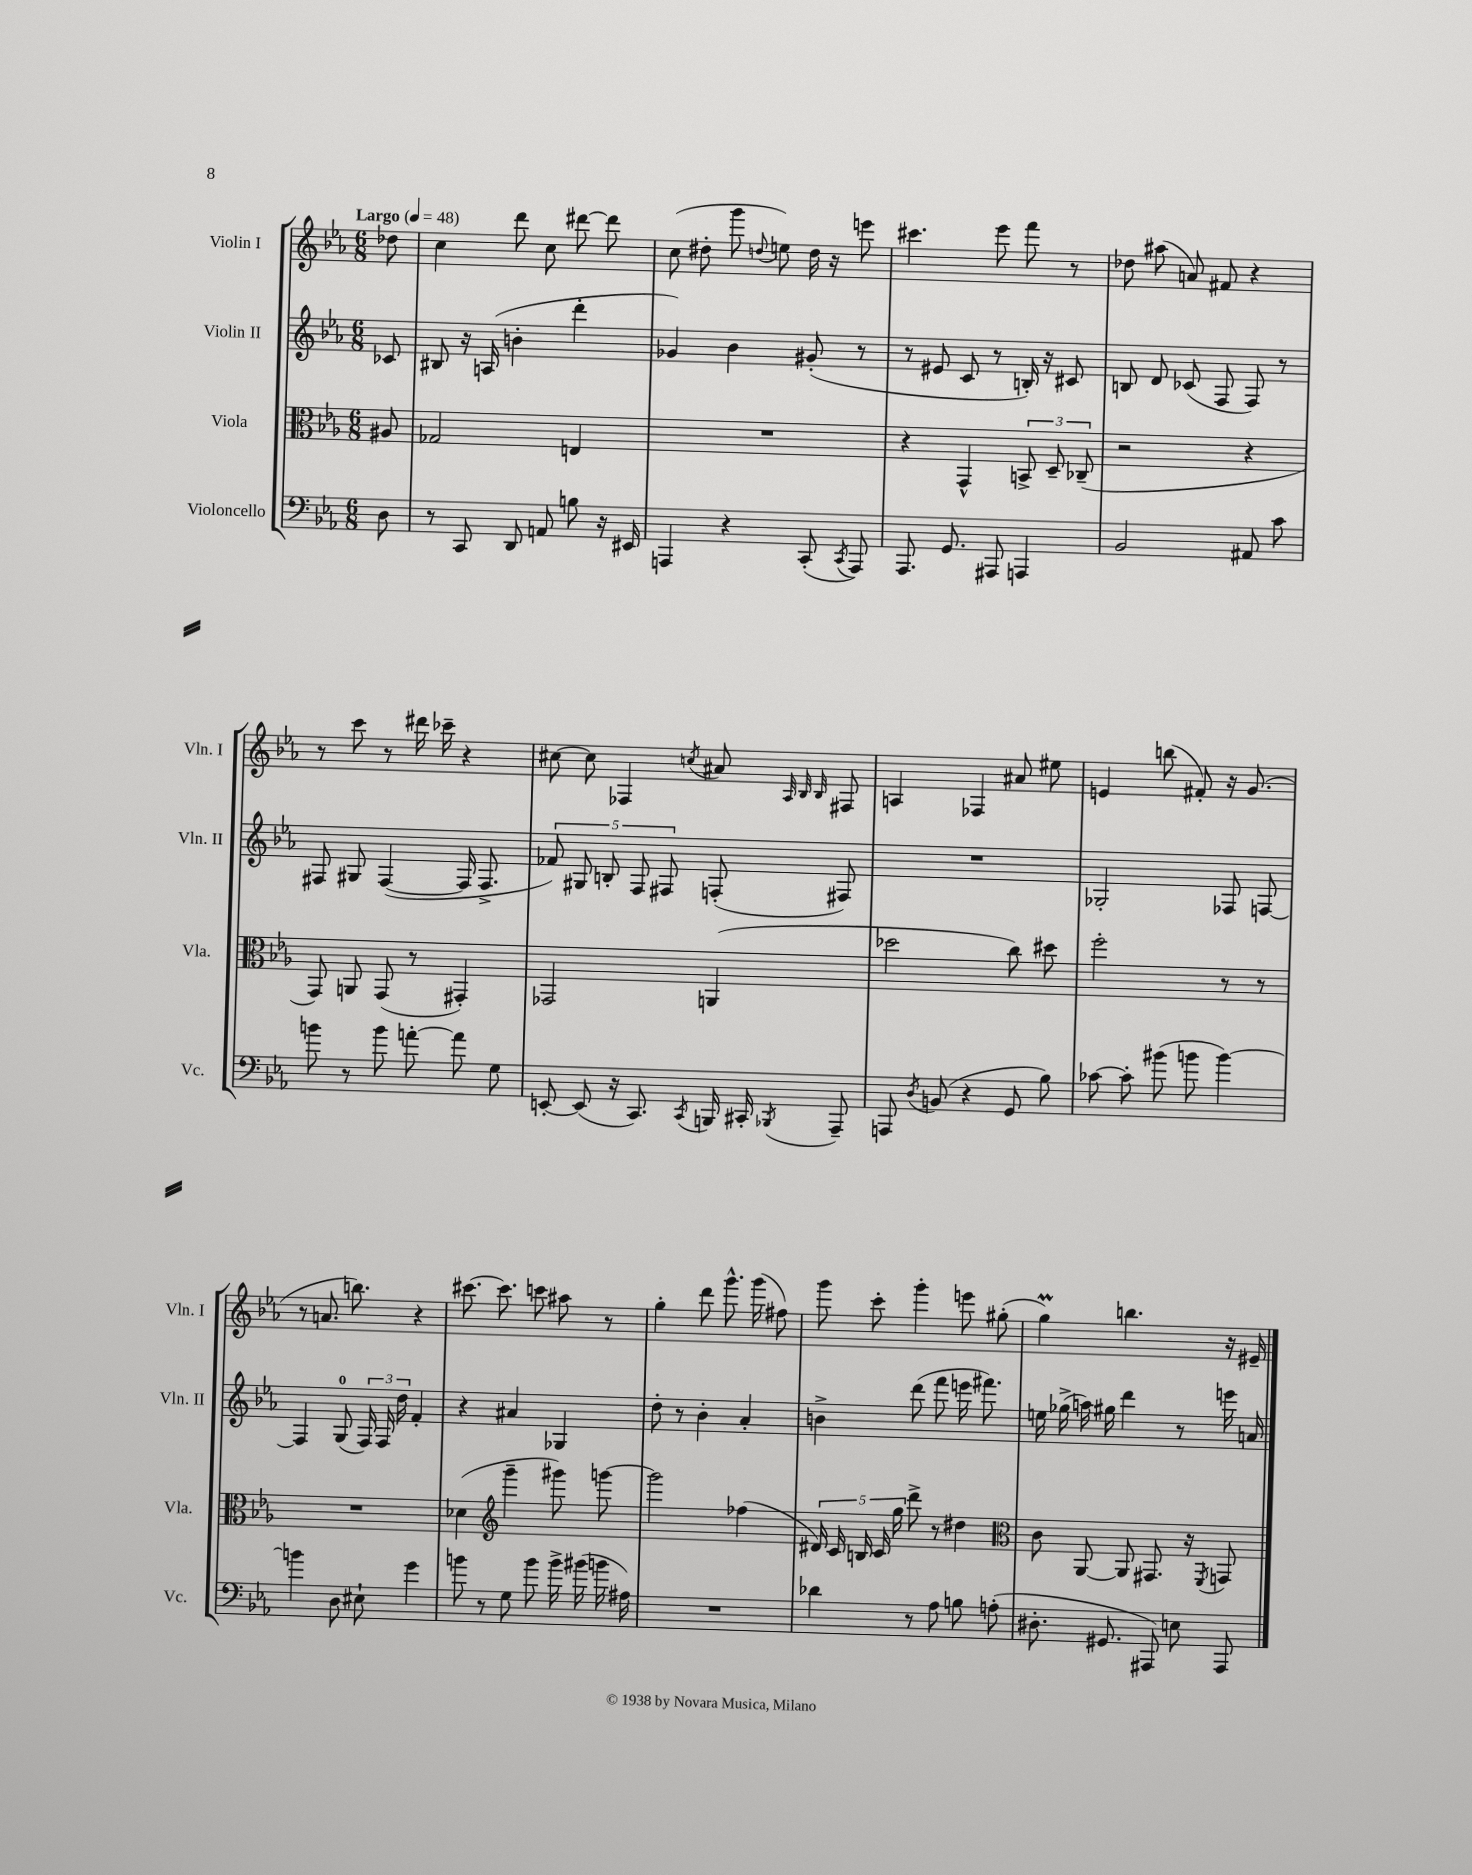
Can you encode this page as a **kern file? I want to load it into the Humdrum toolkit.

**kern	**kern	**kern	**kern
*part4	*part3	*part2	*part1
*staff4	*staff3	*staff2	*staff1
*I"Violoncello	*I"Viola	*I"Violin II	*I"Violin I
*I'Vc.	*I'Vla.	*I'Vln. II	*I'Vln. I
*clefF4	*clefC3	*clefG2	*clefG2
*k[b-e-a-]	*k[b-e-a-]	*k[b-e-a-]	*k[b-e-a-]
*M6/8	*M6/8	*M6/8	*M6/8
*MM48	*MM48	*MM48	*MM48
=	=	=	=
!	!	!	!LO:TX:a:B:t=Largo
8D\	8A#X/	8c-X/	8dd-X\
=1	=1	=1	=1
8r	2G-X/	8B#X/	4cc\
8CC/	.	16r	.
.	.	(16An/	.
8DD/	.	4bn'\	8ddd\
8AAn/	.	.	8cc\
8Bn\	4En/	4ddd'\	[8ddd#X\
16r	.	.	8ddd#\]
16EE#X/	.	.	.
=2	=2	=2	=2
4AAAn/	2.r	4g-X/)	(8cc\
.	.	.	8dd#X'\
4r	.	4b-\	8ggg\
.	.	.	8qqddn/
.	.	.	8een\)
(8CC'/	.	(8g#X'/	16dd\
.	.	.	16r
8qCC/	.	.	.
8AAA/)	.	8r	8eeen\
=3	=3	=3	=3
8.AAA-/	4r	8r	4.ccc#X\
.	.	8e#X/	.
8.GG/	.	.	.
.	4GG^^/	8c/	.
8AAA#X/	.	8r	8eee-\
4AAAn/	12BBn^/	16Bn'/)	8fff\
.	.	16r	.
.	12D~/	.	.
.	.	8c#X/	8r
.	(12C-X~/	.	.
=4	=4	=4	=4
2BB-/	2r	8Bn/	8dd-X\
.	.	8d/	(8aa#X\
.	.	(8c-X/	8an/)
.	.	8F/	8f#X/
8AA#X/	4r	8F/)	4r
8c\	.	8r	.
!!LO:LB:g=z
=5	=5	=5	=5
8bn\	8GG/)	8F#X/	8r
8r	8AAn/	8G#X/	8ccc\
8b\	(8GG/	([4F#/	8r
[8an'\	8r	.	16ddd#X\
.	.	.	16ccc-X~\
8a\]	4GG#X'/)	16F#/]	4r
.	.	8.F#^/	.
8G\	.	.	.
=6	=6	=6	=6
[8EEn'/	2GG-X/	10f-X/)	[8cc#X\
.	.	10G#X/	.
(8EE/]	.	.	8cc#\]
.	.	10Bn'/	.
16r	.	.	4F-X/
.	.	10F/	.
8.CC/)	.	.	.
.	.	10F#X/	.
8qCC/	.	.	8qccn/
16BBBn/	(4AAn/	(8Fn'/	8a#X/
16CC#X'/	.	.	.
.	.	.	32qqA-/
.	.	.	32qqB-/
8qBBB-X/	.	.	32qqB-/
8AAA-~/	.	8F#X/)	8F#X/
=7	=7	=7	=7
8AAAn/	2dd-X\	2.r	4An/
8qD/	.	.	.
(8BBn/	.	.	.
4r	.	.	4F-X/
8GG/	8cc\)	.	8a#X/
8B-\)	8dd#X\	.	8ee#X\
=8	=8	=8	=8
[8c-X\	2ff'\	2G-X'/	4en/
8c-'\]	.	.	.
(8b#X\	.	.	(8bbn\
8bn\	.	.	8f#X'/)
[4b\)	8r	8F-X/	16r
.	.	.	(8.g/
.	8r	[8Fn/	.
!!LO:LB:g=z
=9	=9	=9	=9
4bn\]	2.r	4F/]	8r
.	.	.	8.an/
8D\	.	(8G/	.
.	.	.	8.bbn\)
8E#X`\	.	24F/)	.
.	.	24F/	.
.	.	24dd\	.
4g\	.	4f'/	4r
=10	=10	=10	=10
8bn\	(4d-X\	4r	[8.ccc#X\
8r	.	.	.
.	.	.	8.ccc#\]
*	*clefG2	*	*
8G\	4ggg~\	4a#X/	.
8b\	.	.	8cccn\
16b^\	8ggg#X\)	4G-X/	8aa#X\
(16b#X\	.	.	.
16bn\	[8gggn\	.	8r
16A#X\)	.	.	.
=11	=11	=11	=11
2.r	2ggg\]	8dd'\	4gg'\
.	.	8r	.
.	.	4b-'\	8ddd\
.	.	.	8.ggg^^\
.	(4ff-X\	4a-'/	.
.	.	.	(16ggg\
.	.	.	8ff#X\)
=12	=12	=12	=12
4d-X\	20d#X/)	4bn^\	8ggg\
.	20c/	.	.
.	20Bn/	.	.
.	.	.	8ccc'\
.	20c/	.	.
.	20gg\	.	.
8r	8ddd^\	(8ddd\	4ggg'\
8A-\	8r	8fff\	.
8Bn\	4dd#X\	16eeen\	8eeen\
.	.	8.fff#X\)	.
(8An'\	.	.	(8gg#X'\
=13	=13	=13	=13
*	*clefC3	*	*
8.D#X'\	8c\	16een\	4ggm\)
.	.	(16gg-X^\	.
.	[8AA-/	16aan\)	.
8.GG#X/	.	16gg#X\	.
.	8AA-/]	4ddd\	4.bbn\
8AAA#X/)	8.GG#X/	.	.
8En\	.	8r	.
.	16r	.	.
.	8qFF/	.	.
8AAA#/	8GGn/	16eeen\	16r
.	.	16an/	16e#X~/
==	==	==	==
*-	*-	*-	*-
